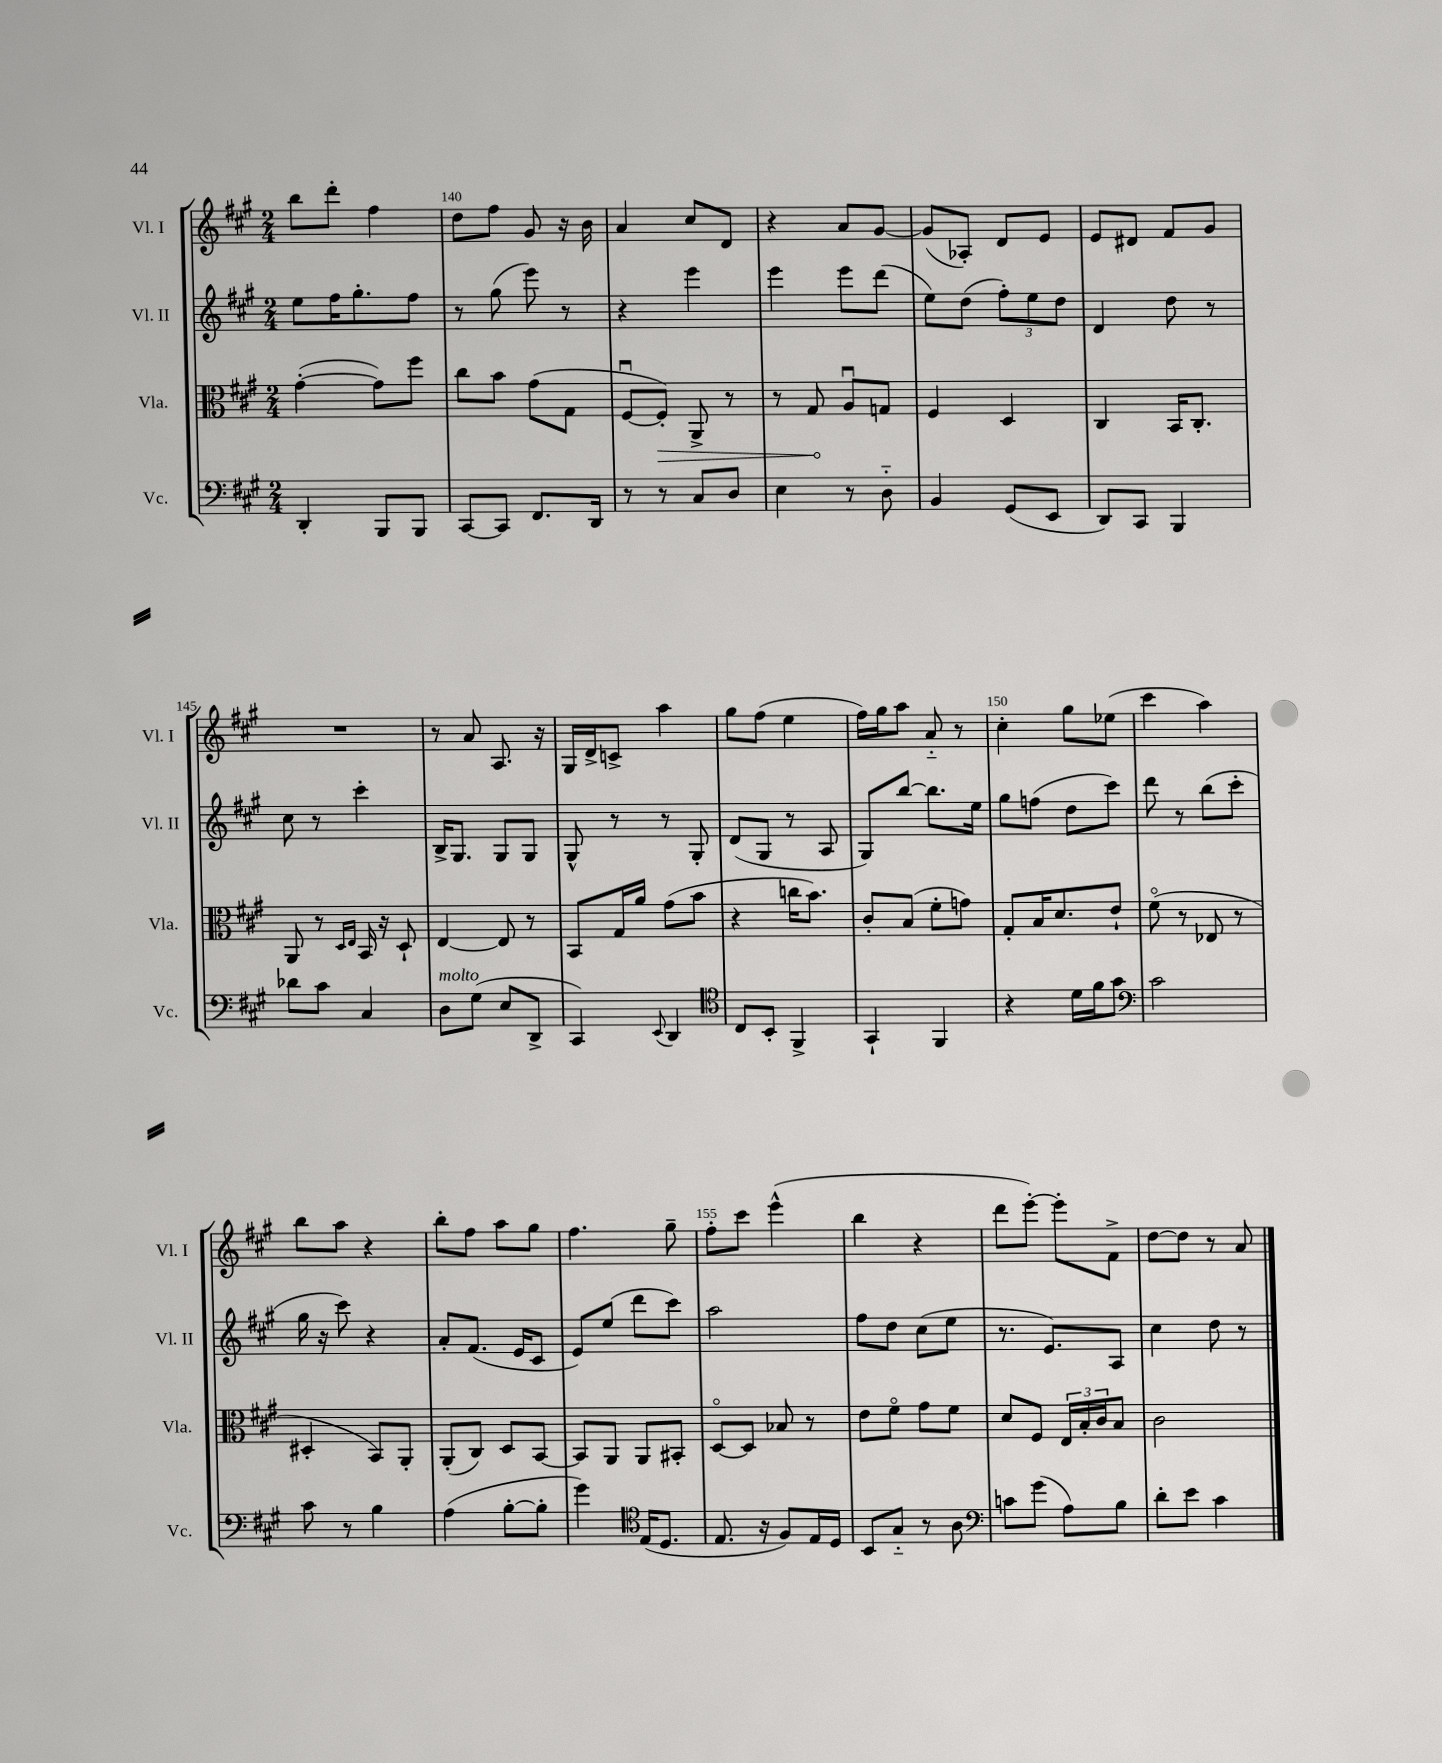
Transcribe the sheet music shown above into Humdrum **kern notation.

**kern	**kern	**kern	**kern
*staff4	*staff3	*staff2	*staff1
*clefF4	*clefC3	*clefG2	*clefG2
*k[f#c#g#]	*k[f#c#g#]	*k[f#c#g#]	*k[f#c#g#]
*M2/4	*M2/4	*M2/4	*M2/4
4DD'	([4g#'	8ee	8bb
.	.	16ff#	8ddd'
.	.	8.gg#'	.
8BBB	8g#])	.	4ff#
8BBB	8ff#	8ff#	.
=	=	=	=
[8CC#	8cc#	8r	8dd
8CC#]	8b	(8gg#	8ff#
8.FF#	(8g#	8eee)	8g#
.	8G#	8r	16r
16DD	.	.	16b
=	=	=	=
8r	[8F#u	4r	4a
8r	8F#'])	.	.
8C#	8AA^	4eee	8cc#
8D	8r	.	8d
=	=	=	=
4E	8r	4eee	4r
.	8G#	.	.
8r	8Au	8eee	8a
8D'~	8G	(8ddd	[8g#
=	=	=	=
4BB	4F#	8ee)	(8g#]
.	.	(8dd	8A-')
(8GG#	4D	12ff#')	8d
.	.	12ee	.
8EE	.	.	8e
.	.	12dd	.
=	=	=	=
8DD)	4C#	4d	8e
8CC#	.	.	8d#
4BBB	16BB	8dd	8f#
.	8.C#'	.	.
.	.	8r	8g#
=	=	=	=
8d-	8AA	8cc#	2r
8c#	8r	8r	.
.	16qqD	.	.
.	16qqE	.	.
4C#	16BB	4ccc#'	.
.	16r	.	.
.	8D`	.	.
=	=	=	=
8D	[4E	16B^	8r
.	.	8.G#	.
(8G#	.	.	8a
8E	8E]	8G#	8.A
8DD^	8r	8G#	.
.	.	.	16r
=	=	=	=
4CC#)	8BB	8G#^^	16G#
.	.	.	16d^
.	16G#	8r	8c^
.	16a	.	.
8qqEE	.	.	.
4DD	(8g#	8r	4aa
.	8b	8G#'	.
=	=	=	=
*clefC4	*	*	*
8C#	4r	(8d	8gg#
8BB'	.	8G#	(8ff#
4FF#^	16cc	8r	4ee
.	8.b)	.	.
.	.	8A	.
=	=	=	=
4GG#`	8c#'	8G#)	16ff#)
.	.	.	16gg#
.	(8B	[8bb	8aa
4FF#	8f#'	8.bb]	8a'~
.	8g)	.	8r
.	.	16ee	.
=	=	=	=
4r	8G#'	8gg#	4cc#'
.	16B	(8ff	.
.	8.d	.	.
16d	.	8dd	8gg#
16f#	.	.	.
8g#	8e`	8ccc#)	(8ee-
=	=	=	=
*clefF4	*	*	*
2c#	(8f#o	8ddd	4ccc#
.	8r	8r	.
.	8E-	(8bb	4aa)
.	8r	8ccc#'	.
=	=	=	=
8c#	4D#'	16gg#	8bb
.	.	16r	.
8r	.	8ccc#)	8aa
4B	8BB)	4r	4r
.	8AA'	.	.
=	=	=	=
(4A	(8AA'	8a'	8bb'
.	8C#)	(8.f#	8ff#
[8B'	8D	.	8aa
.	.	16e	.
8B']	[8BB	8c#	8gg#
=	=	=	=
4g#)	8BB]	8e)	4.ff#
.	8AA	(8ee	.
*clefC4	*	*	*
(16E	8AA	8ddd	.
8.D	.	.	.
.	8BB#'	8ccc#)	8gg#~
=	=	=	=
8.E	[8Do	2aa	8ff#'
.	8D]	.	8ccc#
16r	.	.	.
8F#)	8B-	.	(4eee^^
16E	8r	.	.
16D	.	.	.
=	=	=	=
8BB	8e	8ff#	4bb
8G#'~	8f#o	8dd	.
8r	8g#	(8cc#	4r
8A	8f#	8ee	.
=	=	=	=
*clefF4	*	*	*
8c	8d	8.r	8ddd
(8g#	8F#	.	[8eee')
.	.	8.e)	.
8A)	24E	.	8eee']
.	24B'	.	.
.	24c#	.	.
8B	8B	8A	8f#^
=	=	=	=
8d'	2c#	4cc#	[8dd
8e	.	.	8dd]
4c#	.	8dd	8r
.	.	8r	8a
==	==	==	==
*-	*-	*-	*-
